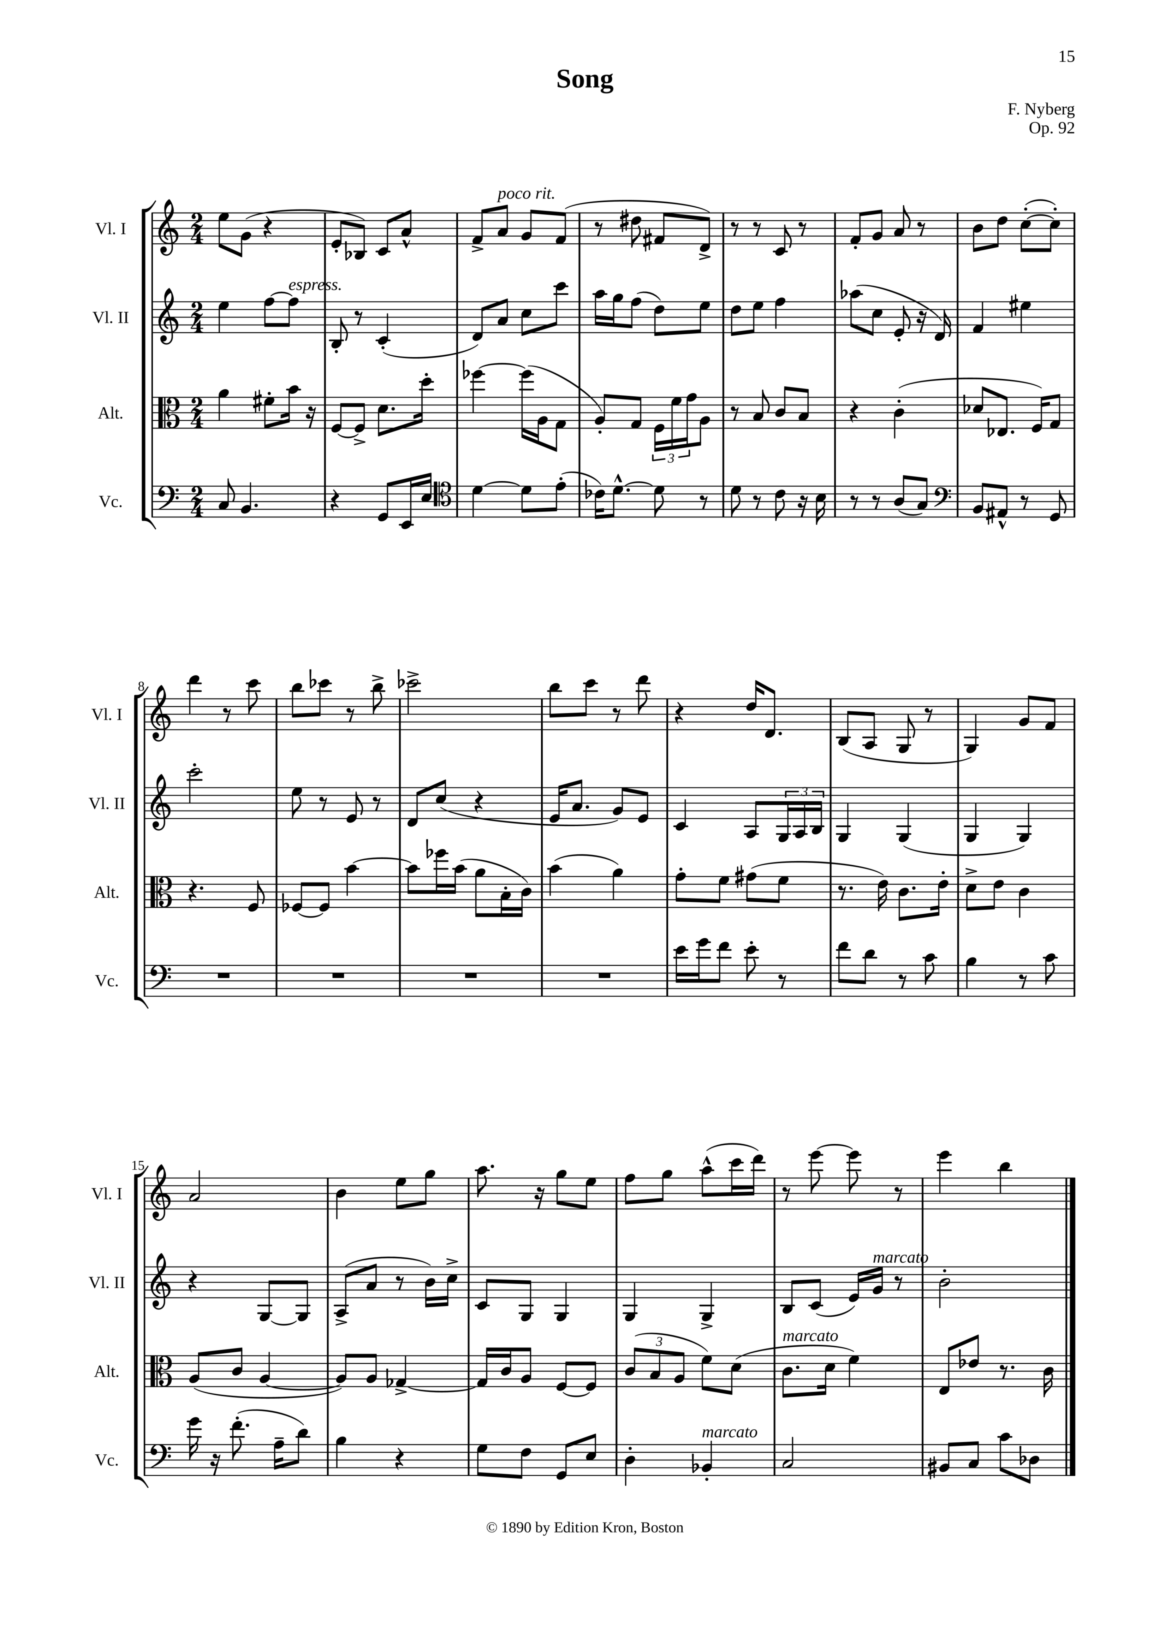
\header { title = "Song" composer = "F. Nyberg" opus = "Op. 92" }
<<
\new StaffGroup <<
\new Staff = "s0" \with { instrumentName = "Vl. I" shortInstrumentName = "Vl. I" } {
    \clef treble \key c \major \numericTimeSignature \time 2/4
    e''8 g'8( r4 |
    e'8-. bes8) c'8 a'8-^ |
    f'8-> a'8^\markup { \italic "poco rit." } g'8 f'8( |
    r8 dis''8 fis'8 d'8->) |
    r8 r8 c'8 r8 |
    f'8-. g'8 a'8 r8 |
    b'8 d''8 c''8~-.( c''8-.) |
    d'''4 r8 c'''8 |
    b''8 ces'''8 r8 b''8-> |
    ces'''2-> |
    b''8 c'''8 r8 d'''8 |
    r4 d''16 d'8. |
    b8( a8 g8 r8 |
    g4) g'8 f'8 |
    a'2 |
    b'4 e''8 g''8 |
    a''8. r16 g''8 e''8 |
    f''8 g''8 a''8-^( c'''16 d'''16) |
    r8 e'''8~ e'''8 r8 |
    e'''4 b''4 \bar "|." |
}
\new Staff = "s1" \with { instrumentName = "Vl. II" shortInstrumentName = "Vl. II" } {
    \clef treble \key c \major \numericTimeSignature \time 2/4
    e''4 f''8~ f''8^\markup { \italic "espress." } |
    b8-. r8 c'4-.( |
    d'8) a'8 c''8 c'''8 |
    a''16 g''16 f''8( d''8) e''8 |
    d''8 e''8 f''4 |
    aes''8( c''8 e'8-. r16 d'16) |
    f'4 eis''4 |
    c'''2-. |
    e''8 r8 e'8 r8 |
    d'8 c''8( r4 |
    e'16 a'8. g'8) e'8 |
    c'4 a8 \tuplet 3/2 { g16 a16 b16 } |
    g4 g4( |
    g4 g4) |
    r4 g8~ g8 |
    a8->( a'8 r8 b'16) c''16-> |
    c'8 g8 g4 |
    g4 g4-> |
    b8 c'8( e'16) g'16^\markup { \italic "marcato" } r8 |
    b'2-. \bar "|." |
}
\new Staff = "s2" \with { instrumentName = "Alt." shortInstrumentName = "Alt." } {
    \clef alto \key c \major \numericTimeSignature \time 2/4
    a'4 fis'8-. b'16 r16 |
    f8~ f8-> d'8. d''16-. |
    fes''4~ fes''16( a16 g8 |
    a8-.) g8 \tuplet 3/2 { f16 f'16 g'16 } a8 |
    r8 b8 c'8 b8 |
    r4 c'4-.( |
    des'8 ees8. f16) g8 |
    r4. f8 |
    fes8~ fes8 b'4~ |
    b'8 fes''16 b'16( a'8 b16-. c'16) |
    b'4( a'4) |
    g'8-. f'8 gis'8( f'8 |
    r8. e'16) c'8. e'16-. |
    d'8-> e'8 c'4 |
    a8( c'8 a4~ |
    a8) a8 ges4~-> |
    ges16 c'16 a8 f8~ f8 |
    \tuplet 3/2 { c'8( b8 a8 } f'8) d'8( |
    c'8.^\markup { \italic "marcato" } d'16 f'4) |
    e8 ees'8 r8. c'16 \bar "|." |
}
\new Staff = "s3" \with { instrumentName = "Vc." shortInstrumentName = "Vc." } {
    \clef bass \key c \major \numericTimeSignature \time 2/4
    c8 b,4. |
    r4 g,8 e,16 e16 |
    \clef tenor d'4~ d'8 e'8-.( |
    ces'16) d'8.~-^ d'8 r8 |
    d'8 r8 c'8 r16 b16 |
    r8 r8 a8( g8) |
    \clef bass b,8 ais,8-^ r8 g,8 |
    R2 |
    R2 |
    R2 |
    R2 |
    e'16 g'16 f'8 e'8-. r8 |
    f'8 d'8 r8 c'8 |
    b4 r8 c'8 |
    g'16 r16 f'8.-.( a16-- d'8) |
    b4 r4 |
    g8 f8 g,8 e8 |
    d4-. bes,4-.^\markup { \italic "marcato" } |
    c2 |
    bis,8 c8 c'8 des8 \bar "|." |
}
>>
>>
